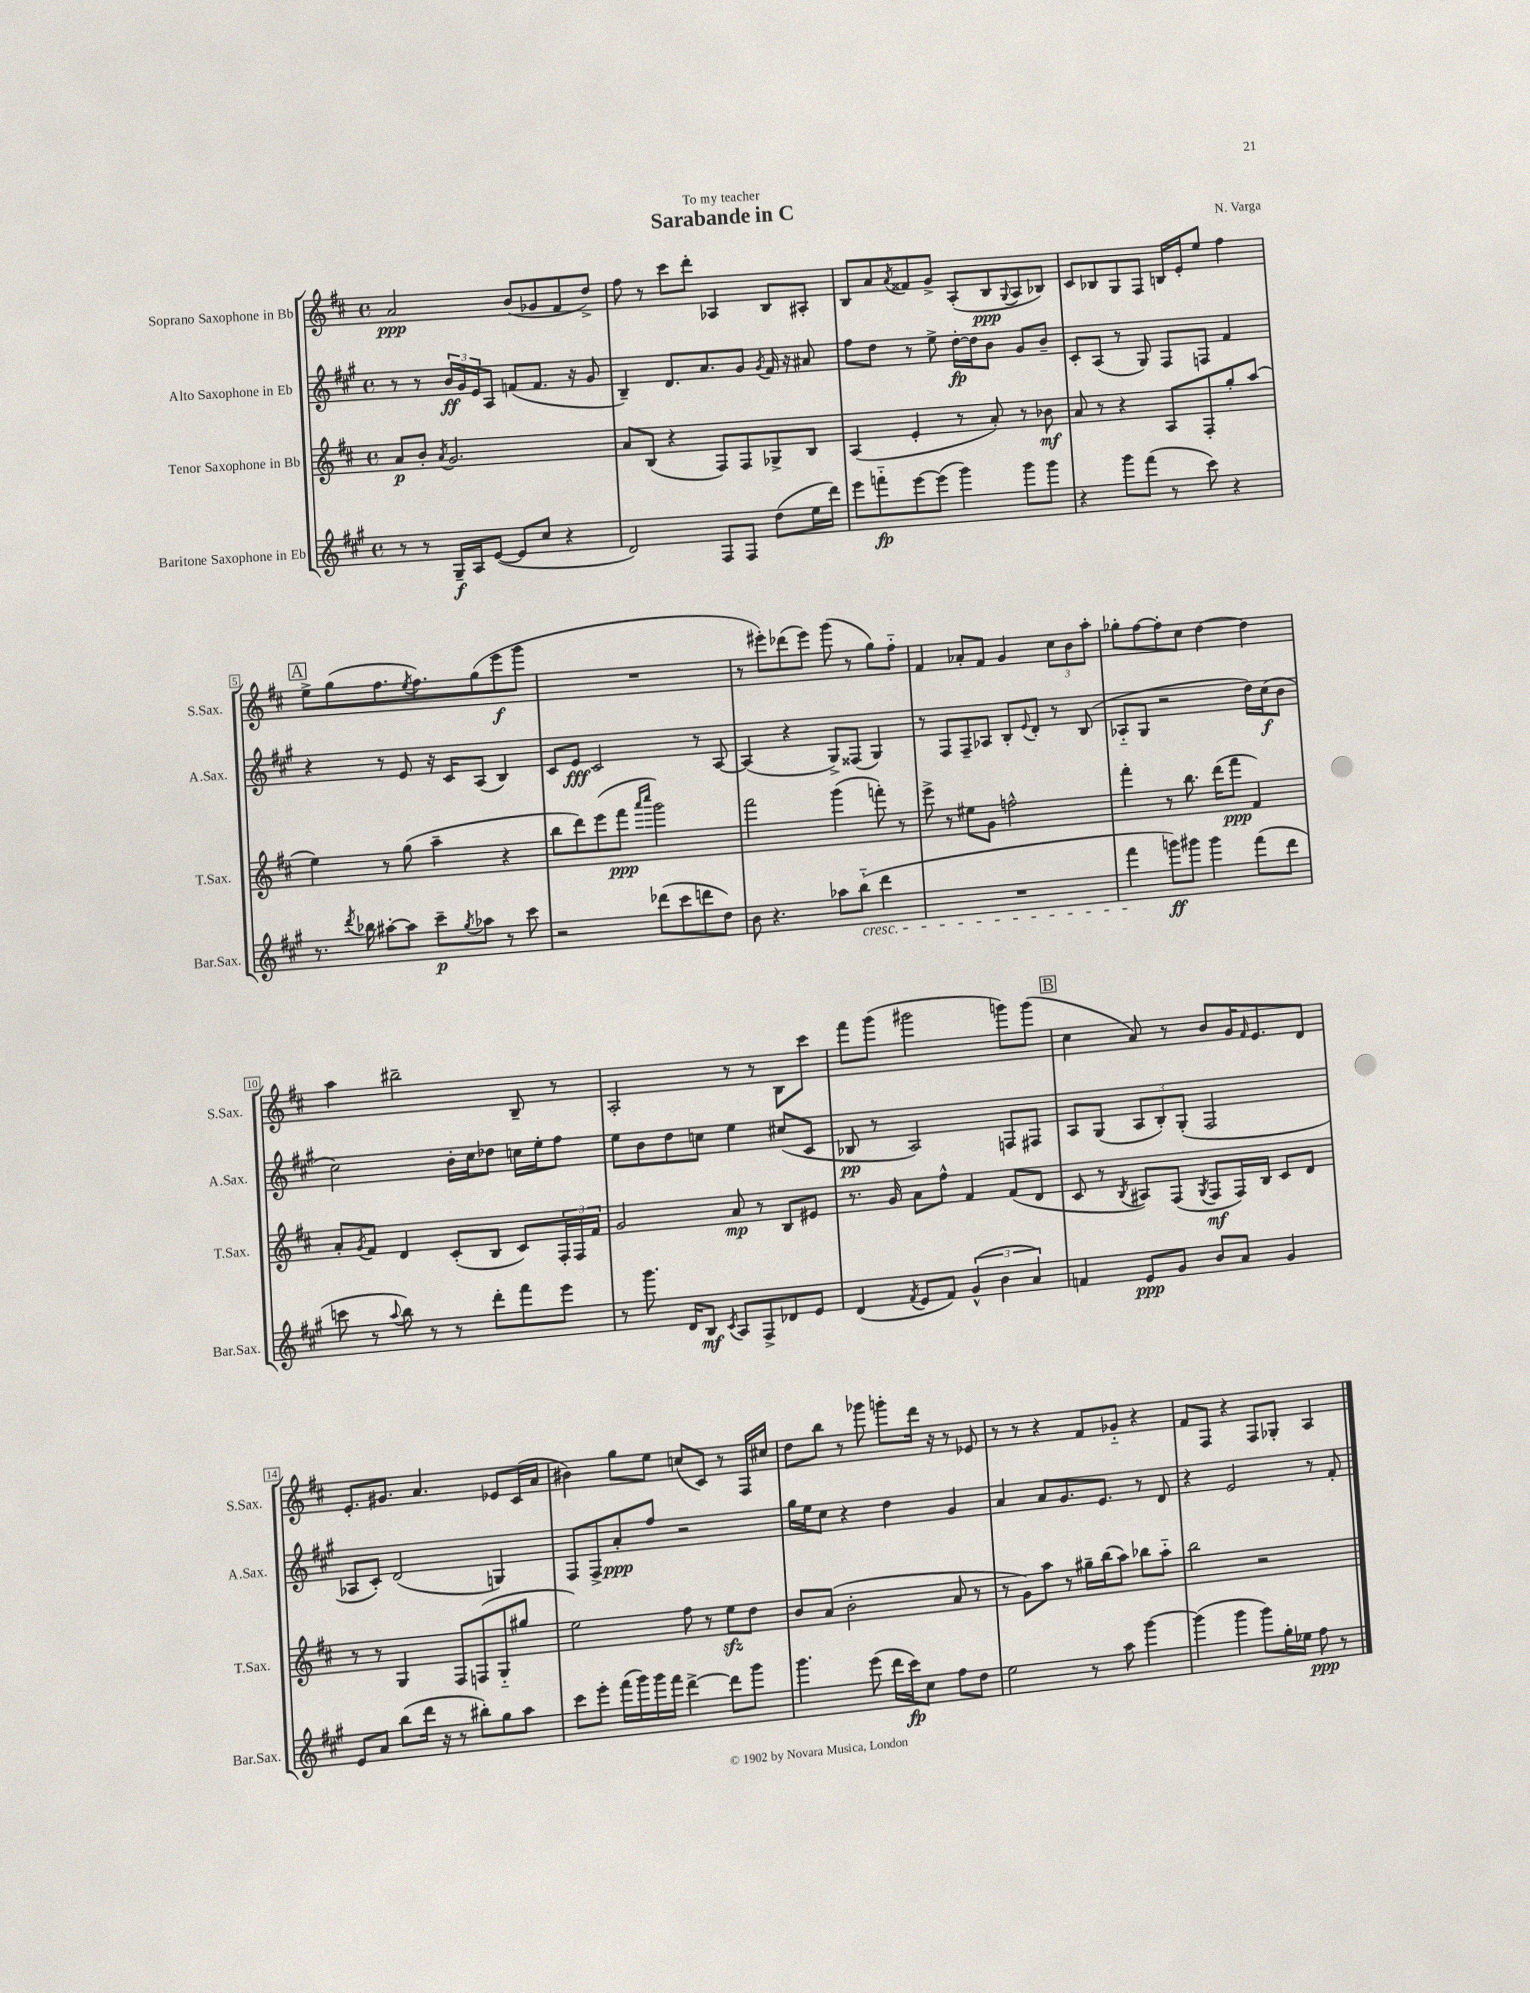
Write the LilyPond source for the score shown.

\header { title = "Sarabande in C" composer = "N. Varga" dedication = "To my teacher" }
<<
\new StaffGroup <<
\new Staff = "s0" \with { instrumentName = "Soprano Saxophone in Bb" shortInstrumentName = "S.Sax." } {
    \clef treble \key d \major \defaultTimeSignature \time 4/4
    a'2\ppp b'8( ges'8 fis'8 d''8->) |
    fis''8 r8 cis'''8 d'''8-. aes4 b8 ais8-. |
    b8 a'8 \acciaccatura { a'8 } fisis'8 g'8-> a8-.( b8\ppp \appoggiatura { g8 } a8 bes8) |
    cis'8 bes8 g8 fis8 b16 e'16-. e''8 fis''4 |
    \mark \markup { \box "A" } e''8-> g''8( fis''8. \acciaccatura { e''8 } fis''8.) g''8( e'''8\f g'''8 |
    R1 |
    r8 eis'''8-.) des'''8( eis'''8) g'''8( r8 g''8) fis''8-_ |
    fis'4 aes'8-. fis'8 g'4 \tuplet 3/2 { cis''8 b'8 a''8-. } |
    ges''8-. fis''8~ fis''8-. cis''8 d''4~ d''4 |
    a''4 bis''2-- b8-- r8 |
    a2-. r8 r8 b8 cis'''8 |
    fis'''8 g'''8( gis'''2 g'''8) g'''8( |
    \mark \markup { \box "B" } cis''4 a'8) r8 b'8 g'16 \grace { fis'16 } e'8. d'8 |
    e'8.-. gis'8. a'4. ees'8 cis'16( a'16 |
    bis'4) g''8 e''8 c''8( cis'8) r8 fis16 cis''16 |
    d''8 b''8 r8 ges'''8 g'''8-. d'''16 r16 r8 ees'8 |
    r8 r8 r4 fis'8 ges'8-_ r4 |
    fis'8 fis8 r4 fis8 ges8-. a4 \bar "|." |
}
\new Staff = "s1" \with { instrumentName = "Alto Saxophone in Eb" shortInstrumentName = "A.Sax." } {
    \clef treble \key a \major \defaultTimeSignature \time 4/4
    r8 r8 \tuplet 3/2 { b'16\ff gis'16 e'16 } a8 f'8( f'8. r16 gis'8 |
    b4--) d'8. a'8. gis'8 \acciaccatura { gis'8 } fis'16 r16 ais'8 |
    fis''8 d''8 r8 e''8-> d''16~-.\fp d''16 b'8 gis'8 b'8-- |
    cis'8-. a8( r8 gis8) fis8 f8 fis'4 |
    \mark \markup { \box "A" } r4 r8 e'8 r16 cis'16 a8( b4) |
    cis'8 e'8\fff cis'2 r8 a8~ |
    a4( r4 gis8->) fisis8( gis4) |
    r8 fis8 fis8-- aes8 b8-. \appoggiatura { e'8 } d'8-. r8 b8( |
    aes8-_ gis8 r2 d''16) cis''16\f( b'8 |
    cis''2) b'16-. cis''16 des''8 c''16 e''16-. fis''8 |
    e''8 b'8 d''8 c''8 e''4 cis''8( cis'8 |
    bes8\pp r8 a2) f8 fis8 |
    \mark \markup { \box "B" } a8 gis8( \tuplet 3/2 { a8 b8-.) gis8-.( } fis2 |
    aes8 cis'8-.) d'2( g4) |
    fis8 fis8-> a'8-.\ppp fis''8 r2 |
    gis''16 e''16 cis''8 r4 d''4 gis'4 |
    a'4 a'8 gis'8. e'8. r8 d'8 |
    r4 e'2 r8 fis'8-. \bar "|." |
}
\new Staff = "s2" \with { instrumentName = "Tenor Saxophone in Bb" shortInstrumentName = "T.Sax." } {
    \clef treble \key d \major \defaultTimeSignature \time 4/4
    a'8\p b'8-. \acciaccatura { a'8 } g'2. |
    a'8 b8( r4 fis8) fis8 ges8-> b8 |
    a4( e'4-. r8 a'8-.) r8 bes'8\mf |
    a'8 r8 r4 a8 fis8-. g''8-. a''8( |
    \mark \markup { \box "A" } e''4) r8 g''8( a''4-- r4 |
    b''8 d'''8) e'''8( fis'''8\ppp \grace { a'''16 cis''''16 } g'''2) |
    fis'''2 g'''4( f'''8-.) r8 |
    e'''8-> r8 eis''8 g'8 f''2-^ |
    fis'''4-. r8 b''8. d'''16( fis'''8\ppp fis'4) |
    a'8-. \acciaccatura { g'8 } fis'8 d'4 cis'8-.( b8 cis'8) \tuplet 3/2 { fis16-. fis16 fis'16 } |
    g'2 a'8\mp r8 b8 eis'8 |
    r8. g'16 a'8 fis''8-^ fis'4 fis'8( d'8 |
    \mark \markup { \box "B" } cis'8 r8 \acciaccatura { b8 } ais8) fis8( \acciaccatura { g8 } fis8\mf fis16) b16 cis'8 d'8 |
    r8 r8 g4 fis8 f8( g8-_ gis''8 |
    e''2) fis''8 r8 e''8\sfz d''8 |
    b'8 a'8( b'2-. a'8 r8 |
    r8 g'8) a''8 r8 gis''16-- b''16( a''8) bes''8 a''8-_ |
    b''2 r2 \bar "|." |
}
\new Staff = "s3" \with { instrumentName = "Baritone Saxophone in Eb" shortInstrumentName = "Bar.Sax." } {
    \clef treble \key a \major \defaultTimeSignature \time 4/4
    r8 r8 gis16--\f a16 e'8~( e'8 cis''8 r4 |
    d'2) fis8 fis8 d''8( e''16 d'''16) |
    e'''8 f'''8-_\fp e'''8~ e'''8( gis'''4) gis'''8 gis'''8 |
    r4 gis'''8 fis'''8( r8 cis'''8) r4 |
    \mark \markup { \box "A" } r8. \acciaccatura { d'''8 } bes''16 ais''8~-. ais''8 cis'''8--\p \acciaccatura { gis''8 } aes''8 r8 cis'''8 |
    r2 des'''8( cis'''8 d'''8 d''8) |
    b'8 r4. aes''8 b''8-_\cresc( d'''4 |
    R1 |
    fis'''4\! g'''8\ff) gis'''8 gis'''4 fis'''8( d'''8 |
    c'''8 r8 \appoggiatura { a''8 } b''8) r8 r8 d'''8-. fis'''8 e'''8 |
    r8 gis'''8. d'16 b8\mf \acciaccatura { cis'8 } a8 fis8-> des'8 e'8 |
    d'4( \acciaccatura { fis'8 } e'8 fis'8) \tuplet 3/2 { gis'4-^( b'4 a'4) } |
    \mark \markup { \box "B" } f'4 e'8\ppp gis'8 b'8 a'8 gis'4 |
    e'8 a'8 b''8( d'''16 r16 r8 bis''8-.) gis''8 a''8 |
    cis'''8 e'''8-. fis'''16( gis'''16) gis'''16 fis'''16 d'''4~-> d'''8 gis'''8 |
    gis'''4. e'''8( d'''16 cis'''16\fp) cis''8 fis''8 d''8 |
    e''2 r8 a''8 gis'''4~ |
    gis'''4( gis'''4 gis'''8) gis''16-. ees''16 fis''8\ppp r8 \bar "|." |
}
>>
>>
\layout { \context { \Score \override BarNumber.stencil = #(make-stencil-boxer 0.1 0.3 ly:text-interface::print) } }
